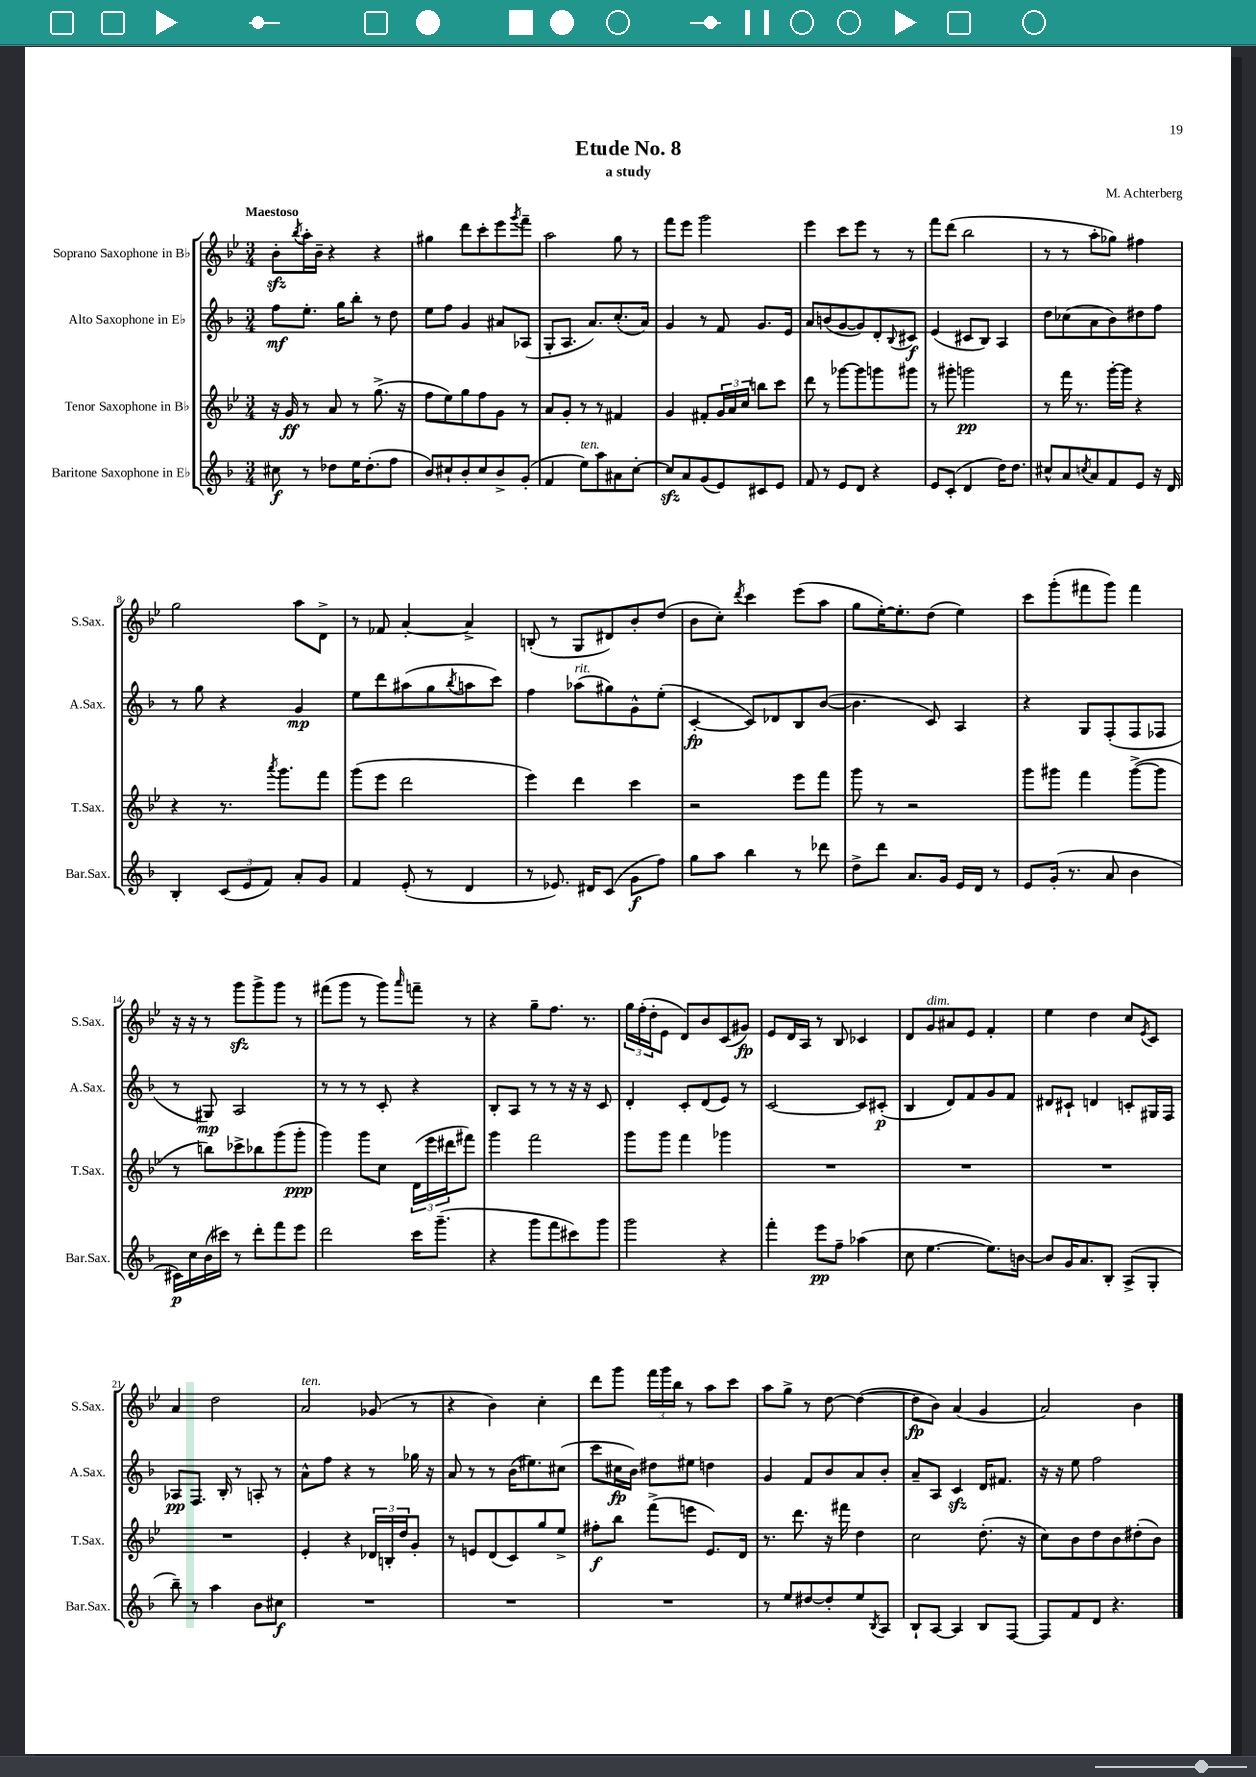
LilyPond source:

\header { title = "Etude No. 8" composer = "M. Achterberg" subtitle = "a study" }
<<
\new StaffGroup <<
\new Staff = "s0" \with { instrumentName = "Soprano Saxophone in Bb" shortInstrumentName = "S.Sax." } {
    \clef treble \key bes \major \numericTimeSignature \time 3/4 \tempo "Maestoso"
    bes'8-.\sfz \acciaccatura { bes''8 } a''16-. bes'16-- r4 r4 |
    gis''4 d'''8 c'''8-. ees'''8 \acciaccatura { g'''8 } f'''8-- |
    a''2 g''8 r8 |
    f'''8 ees'''8 g'''2 |
    ees'''4 c'''8 ees'''8 r8 r8 |
    f'''8 d'''8( bes''2 |
    r8 r8 a''8-. ges''8) fis''4 |
    g''2 a''8 d'8-> |
    r8 fes'8 a'4~-. a'4-> |
    b8-.( r8 g8 dis'8) bes'8-. d''8( |
    bes'8 c''8-.) \acciaccatura { d'''8 } c'''4 ees'''8( a''8 |
    g''8 ees''16~-.) ees''8.-. d''8( ees''4) |
    c'''8 g'''8-.( fis'''8 g'''8) fis'''4 |
    r16 r16 r8 g'''8\sfz g'''8-> g'''8 r8 |
    fis'''8( g'''8 r8 g'''8) \grace { a'''16 } f'''8-- r8 |
    r4 g''8-- f''8. r8. |
    \tuplet 3/2 { g''16 f''16-.( d''16-. } ees'8 d'8) bes'8 c'8( gis'8\fp) |
    ees'8 d'16 a16 r8 bes8 ces'4 |
    d'8 g'8^\markup { \italic "dim." } ais'8 ees'8 f'4-. |
    ees''4 d''4 c''8 \acciaccatura { ees'8 } c'8 |
    a'4 d''2 |
    a'2^\markup { \italic "ten." } ges'8( r8 |
    r4 bes'4) c''4-. |
    d'''8 g'''8 \tuplet 3/2 { f'''16 g'''16 bes''16 } r8 a''8 c'''8 |
    a''8 g''8-> r8 d''8~ d''4~( |
    d''8\fp bes'8) a'4( g'4 |
    a'2) bes'4 \bar "|." |
}
\new Staff = "s1" \with { instrumentName = "Alto Saxophone in Eb" shortInstrumentName = "A.Sax." } {
    \clef treble \key f \major \numericTimeSignature \time 3/4
    f''8\mf e''8.-. g''16 bes''8-. r8 d''8 |
    e''8 f''8 g'4 ais'8 aes8( |
    g8-. a8. a'8.) c''8.-.( a'16) |
    g'4 r8 f'8 g'8. e'16 |
    a'8 b'8( g'8~ g'8) d'8-. \appoggiatura { bes8 } cis'8\f |
    e'4( cis'8 bes8) a4 |
    d''8 ces''8( a'8 bes'8) dis''8 f''8 |
    r8 g''8 r4 g'4\mp |
    e''8 d'''8 ais''8( g''8 \acciaccatura { bes''8 } a''8 c'''8) |
    f''4 aes''8^\markup { \italic "rit." }( gis''8) g'8-^ e''8-.( |
    c'4~-.\fp c'8) des'8 bes8 bes'8~( |
    bes'4. c'8) a4 |
    r4 g8 f8-.( f8 fes8 |
    r8 gis8\mp) a2 |
    r8 r8 r8 c'8-. r4 |
    bes8-. a8 r8 r8 r16 r16 c'8 |
    d'4-. c'8-. d'8( e'8) r8 |
    c'2~ c'8 cis'8-.\p( |
    bes4 d'8) f'8 g'8 f'8 |
    dis'8 cis'8-! d'4 c'8-. gis16 f16 |
    aes8\pp f8. bes16-. r8 a8-. r8 |
    a'8-^ f''8 r4 r8 ges''16 r16 |
    a'8 r8 r8 bes'16( eis''8.) cis''8( |
    c'''8 cis''16\fp bes'16) dis''8 eis''8 d''4 |
    g'4 f'8 bes'8 a'8 bes'8-. |
    a'8-- a8 c'4\sfz d'16 fis'8. |
    r16 r16 e''8 f''2 \bar "|." |
}
\new Staff = "s2" \with { instrumentName = "Tenor Saxophone in Bb" shortInstrumentName = "T.Sax." } {
    \clef treble \key bes \major \numericTimeSignature \time 3/4
    r16 g'16\ff r8 a'8 r8 g''8.->( r16 |
    f''8 ees''8) g''8 f''8 g'8 r8 |
    a'8 g'8-. r8 r8 fis'4 |
    g'4 fis'8-. \tuplet 3/2 { g'16 a'16 c''16 } b''8 c'''8 |
    d'''8 r8 ges'''8~ ges'''8 g'''8 gis'''8 |
    r8 gis'''8-. g'''2\pp |
    r8 f'''16 r8. g'''16~-. g'''16 r4 |
    r4 r8. \acciaccatura { a'''8 } g'''8. f'''8 |
    g'''8( ees'''8 d'''2 |
    ees'''4) d'''4 c'''4 |
    r2 ees'''8 f'''8 |
    g'''8 r8 r2 |
    g'''8 gis'''8 f'''4 gis'''8~->( gis'''8 |
    r8 b''8) ces'''8-> bes''8 g'''8( g'''8-.\ppp |
    g'''4) g'''8 c''8 \tuplet 3/2 { d'16( ees'''16 dis'''16 } fis'''8) |
    g'''4 f'''2 |
    g'''8 g'''8 f'''4 ges'''4 |
    R2. |
    R2. |
    R2. |
    R2. |
    ees'4-. r4 \tuplet 3/2 { des'16 b16-. d''16 } g'8-. |
    r8 e'8 d'8( c'8) g''8 ees''8-> |
    fis''8-.\f bes''8 f'''8->( e'''8 ees'8.) d'16 |
    r8. d'''8. r16 fis'''16 d''4 |
    c''2 d''8.-.( r16 |
    c''8) bes'8 d''8 bes'8 dis''8-.( bes'8) \bar "|." |
}
\new Staff = "s3" \with { instrumentName = "Baritone Saxophone in Eb" shortInstrumentName = "Bar.Sax." } {
    \clef treble \key f \major \numericTimeSignature \time 3/4
    cis''8\f r8 des''8 e''16 des''8.-.( f''8 |
    bes'8) cis''8-! bes'8-. cis''8 bes'8-> g'8-.( |
    f'4 e''8^\markup { \italic "ten." }) a''8 ais'8 c''8~-. |
    c''8\sfz a'8 g'8( e'8) cis'8 e'8 |
    f'8 r8 e'8 d'8 r4 |
    e'8 c'8-.( d'4 d''16) d''8. |
    cis''8-^ a'8 \acciaccatura { c''8 } a'8 f'8 e'8 r16 d'16 |
    bes4-. \tuplet 3/2 { c'8( e'8 f'8) } a'8-. g'8 |
    f'4 e'8-.( r8 d'4 |
    r8 ees'8.) dis'16 c'8( g'8\f f''8) |
    g''8 a''8 bes''4 r8 des'''8 |
    d''8-> d'''8 a'8. g'16 e'16 d'16 r8 |
    e'8 g'16-.( r8. a'8 bes'4 |
    cis'16\p) c''16 bes'16( cis'''16) r8 d'''8-. f'''8 e'''8 |
    d'''2 c'''16 g'''8.--( |
    r4 g'''8 f'''8 cis'''8) g'''8 |
    g'''2 r4 |
    f'''4-. e'''8\pp f''8-- aes''4( |
    c''8 e''4.~ e''8.) b'16~ |
    b'8 g'16 a'8. bes8-. a8->( g8-. |
    bes''8--) r8 a''4 bes'8 cis''8\f |
    R2. |
    R2. |
    R2. |
    r8 e''8 dis''8~ dis''8-. e''8 \acciaccatura { bes8 } a8 |
    bes8-! a8~ a4 bes8 f8~ |
    f8 f'8 d'8 r4. \bar "|." |
}
>>
>>
